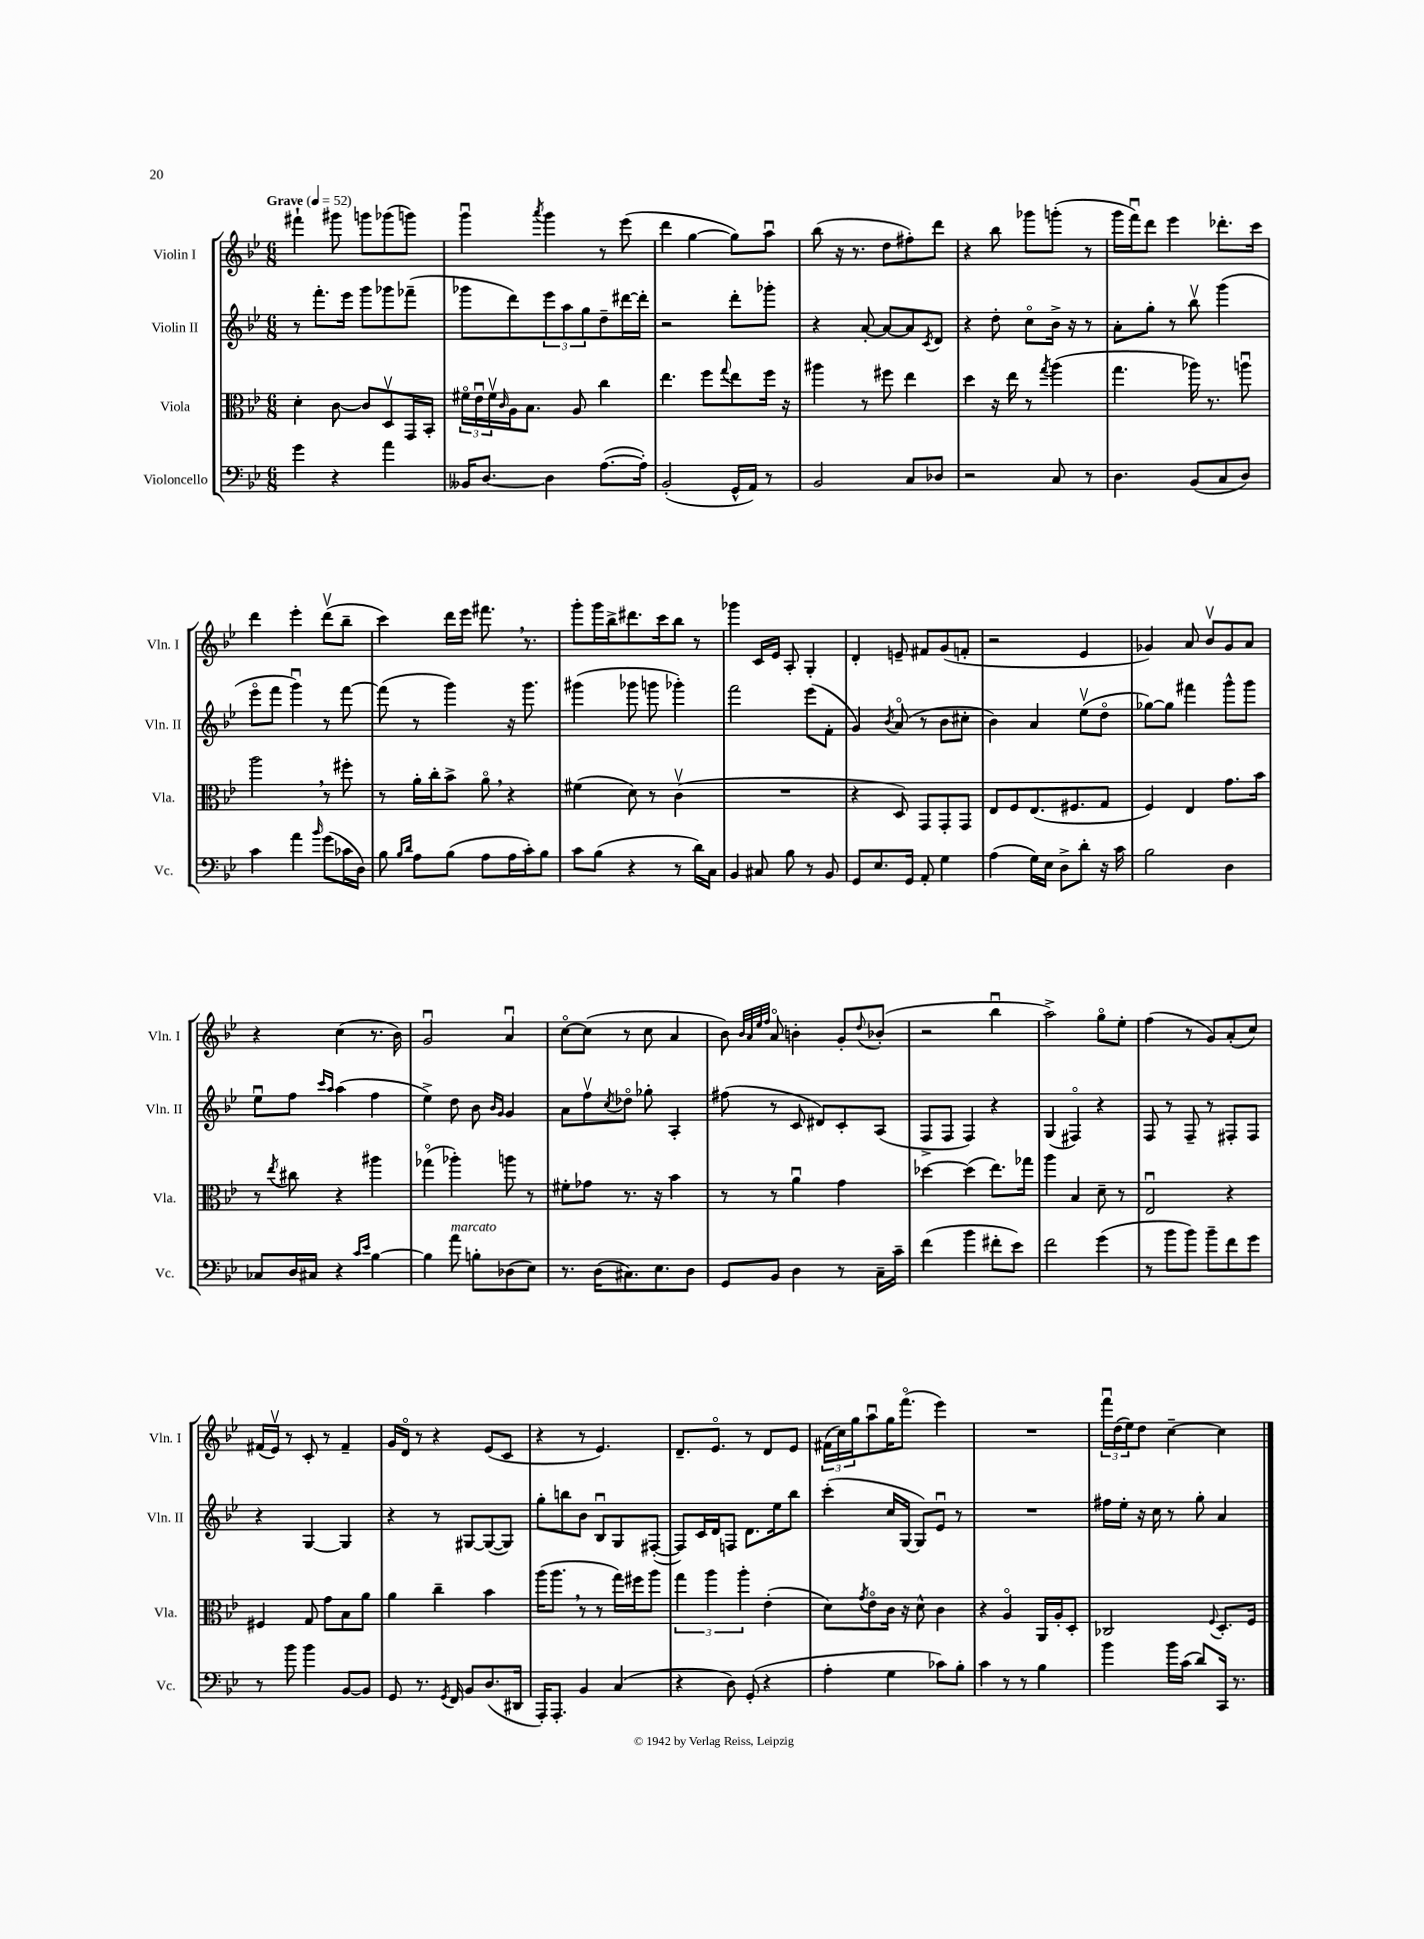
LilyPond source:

<<
\new StaffGroup <<
\new Staff = "s0" \with { instrumentName = "Violin I" shortInstrumentName = "Vln. I" } {
    \clef treble \key bes \major \numericTimeSignature \time 6/8 \tempo "Grave" 4 = 52
    fis'''4-! gis'''8 g'''8 ges'''8( g'''8) |
    g'''4\downbow \acciaccatura { a'''8 } g'''4 r8 ees'''8( |
    d'''4 g''4~ g''8) a''8\downbow |
    bes''8( r16 r8. d''8 fis''8-.) d'''8 |
    r4 bes''8 ges'''8 g'''8-.( r8 |
    g'''16 f'''16\downbow) d'''8 ees'''4 des'''8.-. c'''16 |
    d'''4 ees'''4-. d'''8\upbow( bes''8-- |
    c'''4) d'''16 ees'''16 fis'''8. \breathe r8. |
    g'''8-. g'''16 bes''16-> dis'''8. c'''16 bes''8 r8 |
    ges'''4 c'16 ees'16 a8-. g4-. |
    d'4-. e'8-- fis'8 g'8( f'8-. |
    r2 ees'4 |
    ges'4) a'8 bes'8\upbow ges'8 a'8 |
    r4 c''4( r8. bes'16) |
    g'2\downbow a'4\downbow |
    c''8~\flageolet c''8( r8 c''8 a'4 |
    bes'8) \grace { bes'32 a'32 ees''32 f''32 } a'8\flageolet b'4-. g'8-. \appoggiatura { d''8 } bes'8-.( |
    r2 bes''4\downbow |
    a''2->) g''8\flageolet ees''8-. |
    f''4( r8 g'8) a'8-.( c''8) |
    fis'16( ees'16\upbow) r8 c'8-. r8 fis'4-- |
    g'16 d'16\flageolet r8 r4 ees'8( c'8 |
    r4 r8 ees'4.) |
    d'8.-- ees'8.\flageolet r8 d'8 ees'8 |
    \tuplet 3/2 { fis'16( c''16) g''16 } a''8\downbow g''16 f'''8.\flageolet( ees'''4) |
    R2. |
    \tuplet 3/2 { f'''16\downbow d''16( ees''16) } d''8 c''4~-- c''4 \bar "|." |
}
\new Staff = "s1" \with { instrumentName = "Violin II" shortInstrumentName = "Vln. II" } {
    \clef treble \key bes \major \numericTimeSignature \time 6/8
    r8 f'''8.-. ees'''16 g'''8 ges'''8 fes'''8--( |
    ges'''8 d'''8) \tuplet 3/2 { ees'''8 a''8 g''8 } d''8-- dis'''16~ dis'''16-. |
    r2 d'''8-. ges'''8-. |
    r4 a'8~-. a'8~ a'8 \acciaccatura { c'8 } d'8 |
    r4 d''8-. c''8\flageolet bes'16-> r16 r8 |
    a'8-. g''8-. r8 bes''8\upbow g'''4( |
    ees'''8\flageolet f'''8 g'''4\downbow) r8 f'''8~ |
    f'''8( r8 g'''4) r16 g'''8. |
    gis'''4( ges'''8 g'''8 ges'''4-.) |
    f'''2 ees'''8( f'8-. |
    g'4) \acciaccatura { bes'8 } a'8\flageolet( r8 bes'8 cis''8-. |
    bes'4) a'4 ees''8\upbow( d''8\flageolet |
    ges''8~) ges''8 fis'''4 g'''8-^ g'''8 |
    ees''8\downbow f''8 \grace { c'''16 a''16 } a''4( f''4 |
    ees''4->) d''8 bes'8 \grace { bes'16 g'16 } g'4 |
    a'8 f''8\upbow \acciaccatura { c''8 } des''8\flageolet ges''8-. a4-. |
    fis''8( r8 c'8 dis'8) c'8-. a8( |
    f8-> f8 f4) r4 |
    g4( fis4\flageolet) r4 |
    f8 r8 f8-- r8 fis8-. fis8 |
    r4 g4~ g4 |
    r4 r8 gis8~ gis8~( gis8) |
    g''8-. b''8 bes'8 bes8\downbow g8 fis8~-.( |
    fis8) c'16 d'16 f8 d'8. ees''16 bes''8 |
    c'''4-.( c''16 g16~ g8) ees'8\downbow r8 |
    R2. |
    fis''16 ees''16-. r16 c''16 r8 g''8-. a'4 \bar "|." |
}
\new Staff = "s2" \with { instrumentName = "Viola" shortInstrumentName = "Vla." } {
    \clef alto \key bes \major \numericTimeSignature \time 6/8
    d'4-. c'8~ c'8 d8\upbow g,16 bes,16-. |
    \tuplet 3/2 { fis'16\flageolet ees'16\downbow fis'16\upbow } \grace { c'16 } a16 bes8. a8 c''4 |
    ees''4. f''8 \appoggiatura { g''8 } ees''8 f''16 r16 |
    ais''4 r8 fis''8 ees''4 |
    d''4 r16 ees''16 r8 \acciaccatura { g''8 } a''4( |
    g''4. aes''16) r8. a''8\downbow |
    a''2 \breathe r8 fis''8-. |
    r8 a'16-. c''16-. bes'8-> a'8\flageolet \breathe r4 |
    fis'4( d'8) r8 c'4\upbow( |
    R2. |
    r4 d8) g,8 g,8-. g,8 |
    ees8 f8 ees8.( fis8. g8 |
    f4) ees4 g'8. bes'16 |
    r8 \acciaccatura { ees''8 } cis''8 r4 ais''4 |
    ges''4\flageolet( aes''4-.) a''8 r8 |
    fis'8-. ges'8 r8. r16 bes'4 |
    r8 r8 a'4\downbow g'4 |
    des''4~ des''4( ees''8.) ges''16 |
    a''4 bes4 d'8-- r8 |
    ees2\downbow r4 |
    fis4 g8 g'8 bes8 a'8 |
    a'4 c''4-- bes'4 |
    a''16( a''8. \breathe r8 r8 g''16) fis''16 a''8 |
    \tuplet 3/2 { g''4 a''4 a''4-. } ees'4-.( |
    d'8) \acciaccatura { g'8 } ees'8\flageolet c'16 r16 d'8-^ c'4 |
    r4 a4\flageolet a,16 a16-. d8-. |
    ces2 \appoggiatura { f8 } d8.-. f16 \bar "|." |
}
\new Staff = "s3" \with { instrumentName = "Violoncello" shortInstrumentName = "Vc." } {
    \clef bass \key bes \major \numericTimeSignature \time 6/8
    g'4 r4 a'4 |
    beses,16 d8.~ d4 a8.~( a16-.) |
    bes,2-.( g,16-^ a,16) r8 |
    bes,2 c8 des8 |
    r2 c8 r8 |
    d4. bes,8( c8 d8) |
    c'4 a'4 \grace { bes'16 } g'8( ces'16 d16) |
    bes8 \grace { bes16 d'16 } a8 bes8( a8 a16 c'16-.) bes8 |
    c'8 bes8( r4 r8 d'16) c16 |
    bes,4 cis8 bes8 r8 bes,8 |
    g,8 ees8. g,16 a,8-. g4 |
    a4( g16) ees16 d8-> d'8-. r16 c'16 |
    bes2 d4 |
    ces8 d16 cis16 r4 \grace { c'16 ees'16 } bes4~ |
    bes4 a'8^\markup { \italic "marcato" } b8-. des8( ees8) |
    r8. d16( cis8.) ees8. d8 |
    g,8 bes,8 d4 r8 c16-- c'16-- |
    f'4( bes'4 fis'8-. ees'8) |
    f'2 g'4( |
    r8 bes'8 bes'8) bes'8-- f'8 g'8 |
    r8 bes'8 bes'4 bes,8~ bes,8 |
    g,8 r8. \acciaccatura { g,8 } f,16 bes,8 d8.( dis,16 |
    a,,16-.) a,,8.-. bes,4 c4( |
    r4 d8) g,8-.( r4 |
    a4-. g4 ces'8) bes8-. |
    c'4 r8 r8 bes4 |
    bes'4 bes'16 c'16( d'8) c,16 r8. \bar "|." |
}
>>
>>
\layout { \context { \Score \remove "Bar_number_engraver" } }
